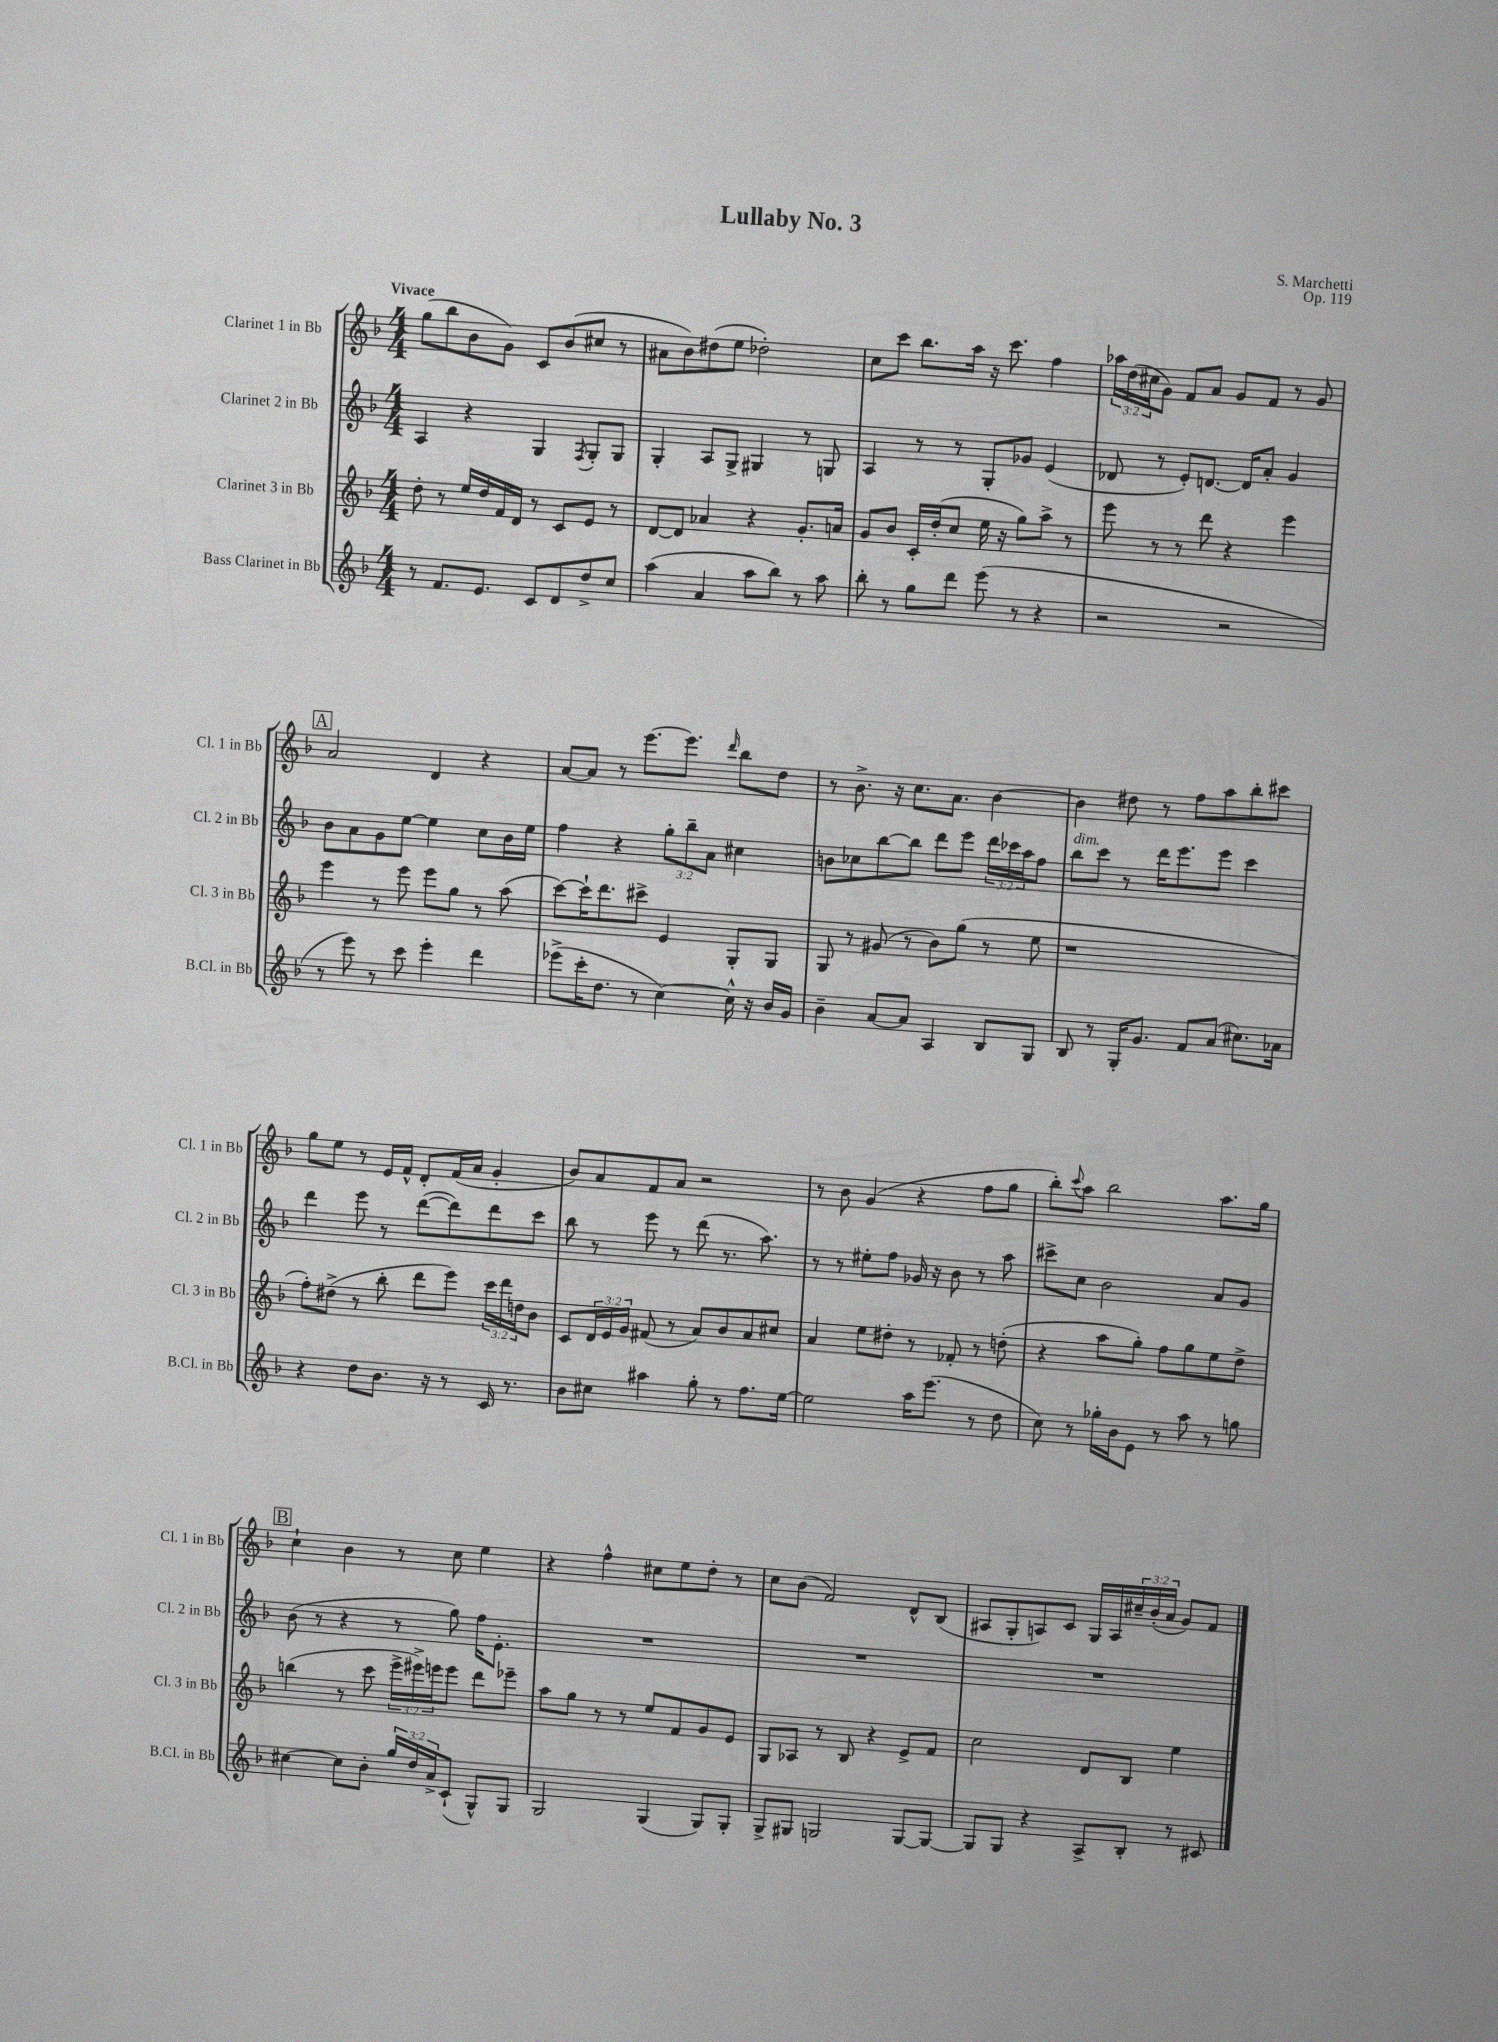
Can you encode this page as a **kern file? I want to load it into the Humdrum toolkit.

**kern	**kern	**kern	**kern
*staff4	*staff3	*staff2	*staff1
*clefG2	*clefG2	*clefG2	*clefG2
*k[b-]	*k[b-]	*k[b-]	*k[b-]
*M4/4	*M4/4	*M4/4	*M4/4
8r	8dd'	4A	(8gg
8.f	8r	.	8bb-
.	16ee	4r	8b-
8.e	16dd	.	.
.	16f	.	8g)
.	16d	.	.
8c	8r	4G	8c
8d	8c	.	(8b-
.	.	8qF	.
8dd^	8e	8G'	8cc#
8cc	8r	8G	8r
=	=	=	=
(4aa	[8d	4G'	8a#
.	8d]	.	8b-)
4a	4a-	8A	(8dd#
.	.	8G^	8ee
8aa	4r	4G#	2dd-')
8bb-)	.	.	.
8r	8.g'	8r	.
8aa	.	8G	.
.	16a	.	.
=	=	=	=
8bb-'	8g	4A	8cc
8r	8b-	.	8ccc
8gg	16c'	8r	8.bb-
.	(16dd'	.	.
8ddd	8cc	8r	.
.	.	.	16aa
(8eee	16ee	8G'	16r
.	16r	.	8.ccc
8r	8gg)	8g-	.
4r	8aa^	(4e	4ff
.	8r	.	.
=	=	=	=
2r	8eee	8d-	24aa-
.	.	.	(24dd
.	.	.	24cc#
.	8r	8r	8g)
.	8r	8e')	8f
.	8ddd	[8.d	8a
2r	4r	.	8g
.	.	16d]	.
.	.	8a'	8f
.	4eee	4g	8r
.	.	.	8g
=	=	=	=
8r	4eee	8b-	2a
8eee)	.	8a	.
8r	8r	8g	.
8ccc	8eee	[8ee	.
4eee'	8eee	4ee]	4d
.	8gg	.	.
4ddd	8r	8cc	4r
.	(8aa	16b-	.
.	.	16ee	.
=	=	=	=
(8eee-^	[8ccc)	4ff	[8a
16ccc'	16ccc`]	.	8a]
8.dd	8.ddd	.	.
.	.	4r	8r
8r	8ccc#^	.	[8.eee
[4cc)	4e	12gg'	.
.	.	.	8.eee]
.	.	12bb-~	.
.	.	12a	.
.	.	.	16qqddd
16cc^^]	8G'	4cc#	8bb-
16r	.	.	.
16b-	8G	.	8dd
16g	.	.	.
=	=	=	=
4b-~	8G	8b	8r
.	8r	8cc-	8.b-^
[8a	(8g#	[8bb-	.
.	.	.	16r
8a]	8r	8bb-]	8.cc
4A	8b-)	8ddd	.
.	.	.	8.a
.	(8gg	8eee	.
8B-	8r	24ddd	[4b-
.	.	24ccc-	.
.	.	24aa	.
8G	8ee	8ff	.
=	=	=	=
8B-	1r	8bb-	4b-]
8r	.	8ccc	.
16G'	.	8r	8dd#
8.g	.	.	.
.	.	16ddd	8r
.	.	8.eee	.
8f	.	.	8ff
(8a	.	8eee	8aa
8.cc#)	.	4ccc	8bb-'
.	.	.	8ccc#
16a-	.	.	.
=	=	=	=
4r	8ff')	4ddd	8gg
.	(8dd#^	.	8ee
8dd	8r	8eee	8r
8.b-	8bb-'	8r	16e
.	.	.	16f^^
.	8ddd	([8ddd	8d'
16r	.	.	.
8r	8eee)	8ddd])	(16f
.	.	.	16a
16c	24ccc	8ddd	4g'
.	24ddd	.	.
8.r	.	.	.
.	24dd	.	.
.	8b-	8ccc	.
=	=	=	=
8b-	8c	8bb-	8b-)
8cc#	24d	8r	8a
.	24e	.	.
.	24g	.	.
4aa#	(8f#	8eee	8f
.	8r	8r	8a
8gg'	8a)	(8ddd	2r
8r	8b-	8.r	.
8.ff	8a	.	.
.	.	8.aa)	.
.	8cc#	.	.
[16ee	.	.	.
=	=	=	=
2ee]	4a	8r	8r
.	.	8r	8b-
.	8ee	8ee#'	(4g
.	8dd#'	8ff	.
16aa	8r	16g-	4r
(8.eee	.	16r	.
.	8f-'	8b-	.
8r	8r	8r	8ff
8dd	(8dd'	8aa	8gg
=	=	=	=
8cc)	4r	8ccc#^	8bb-')
.	.	.	8qqccc
8r	.	8cc	8aa
16gg-'	8aa	2b-	2bb-
16b-	.	.	.
8e	8gg')	.	.
8r	8ff	.	.
8aa	8gg	.	.
8r	8ee	8a	8.aa
8gg	8dd^	8g	.
.	.	.	16gg
=	=	=	=
[4cc#	(4bb	(8b-	4cc`
.	.	8r	.
8cc#]	8r	4r	4b-
8b-'	8ccc	.	.
24gg	24eee^	8r	8r
24dd	24eee#^)	.	.
24a^	24eee	.	.
(8c`	8eee	8gg)	8cc
8G^^)	8ddd	16ff	4ee
.	.	8.e'	.
8G	8eee-~	.	.
=	=	=	=
2G	8aa	1r	4r
.	8gg	.	.
.	8r	.	4ff^^
.	8r	.	.
(4G	8ee	.	8cc#
.	8f	.	8ee
8G)	8g	.	8dd'
8G'	8e	.	8r
=	=	=	=
8G^	8G	1r	8cc
8G#	8A-	.	(8b-
2G	8r	.	2f)
.	8B-	.	.
.	4r	.	.
[8G	8e^	.	8d^^
8G_	8f	.	(8B-
=	=	=	=
8G]	2cc	1r	8A#
8G	.	.	8G'
4r	.	.	8A)
.	.	.	8c
8A^	8d	.	16G
.	.	.	16A
8B-'	8B-	.	24cc#~
.	.	.	(24b-'
.	.	.	24a
8r	4ee	.	8g)
8c#	.	.	8f
==	==	==	==
*-	*-	*-	*-
